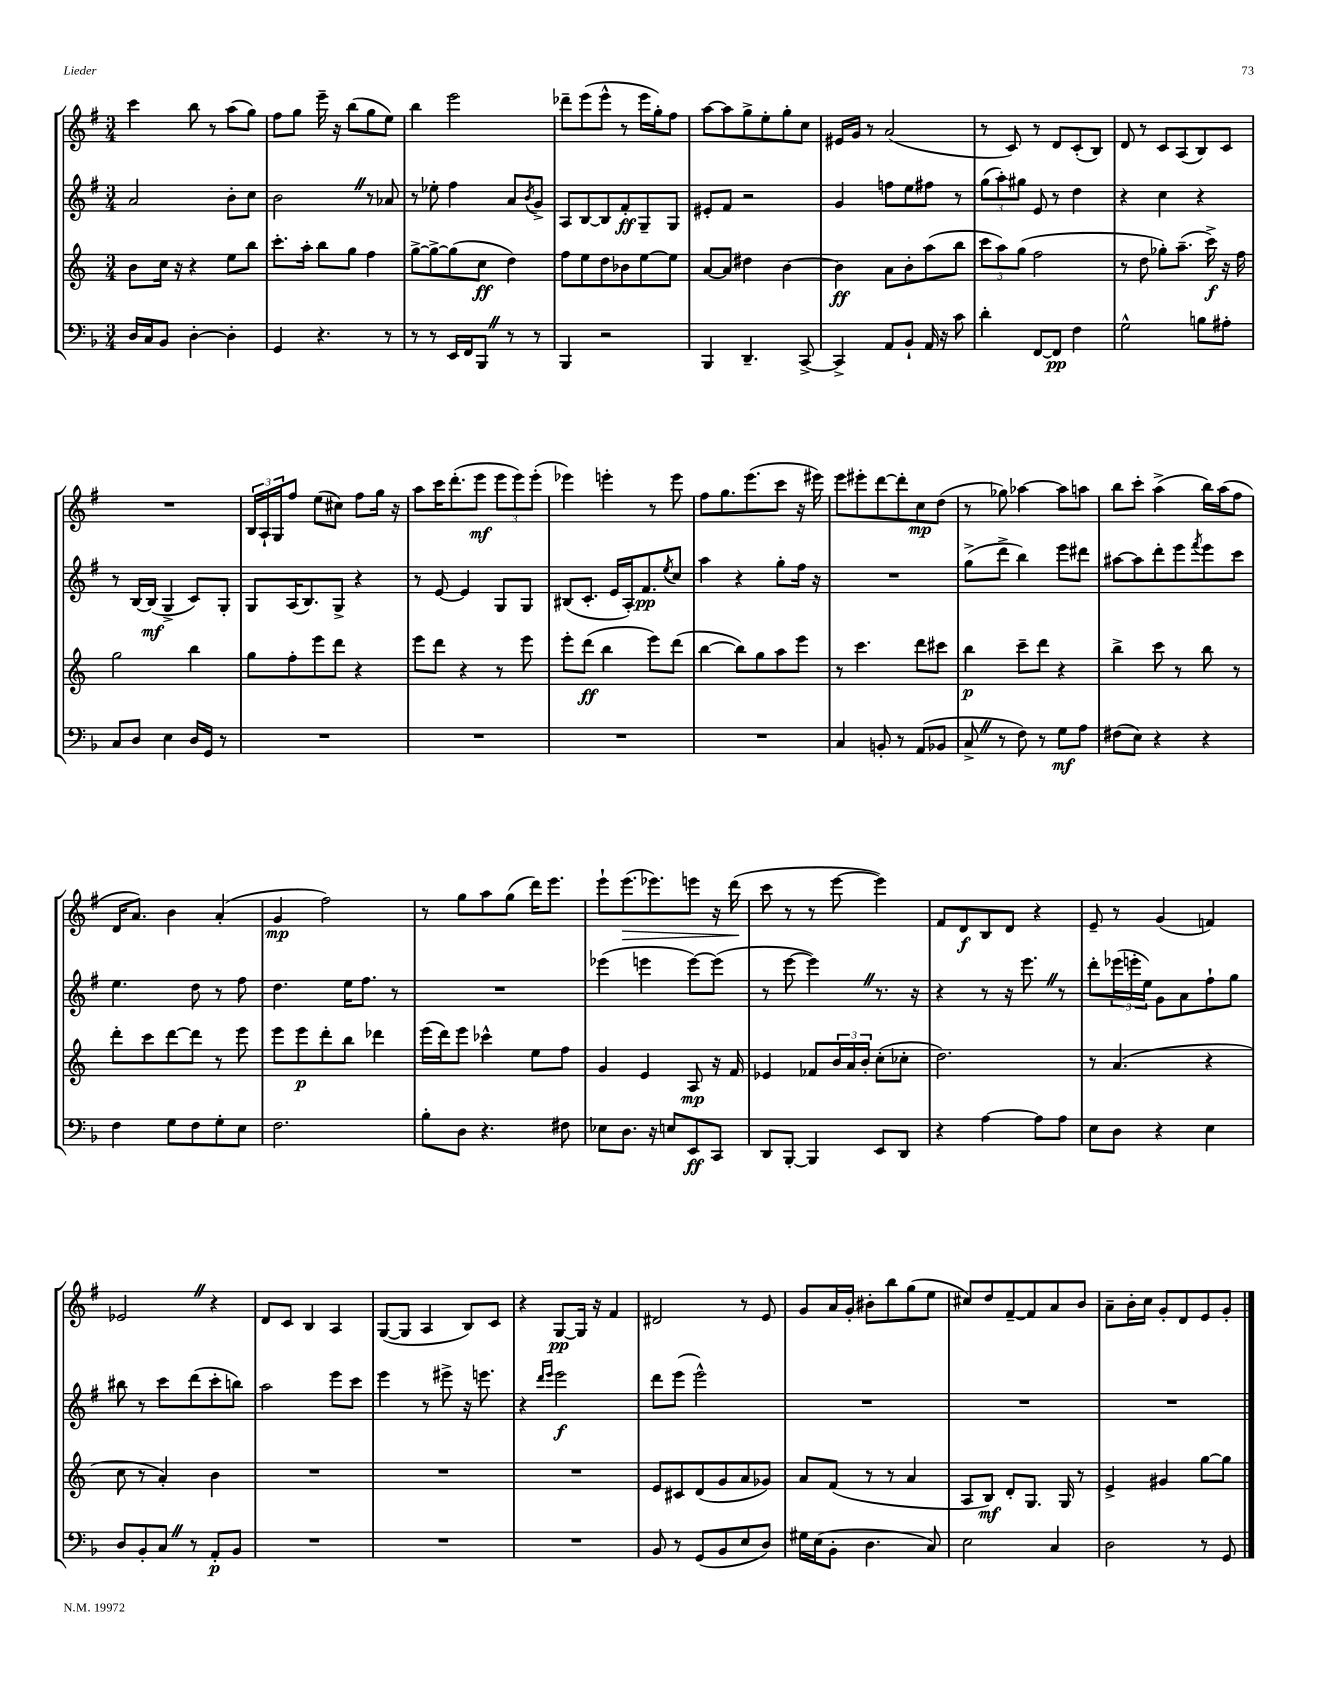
<<
\new StaffGroup <<
\new Staff = "s0" {
    \clef treble \key g \major \numericTimeSignature \time 3/4
    c'''4 b''8 r8 a''8( g''8) |
    fis''8 g''8 e'''16-- r16 b''8( g''8 e''8) |
    b''4 e'''2 |
    des'''8-- e'''8( e'''8-^ r8 e'''16 g''16-.) fis''8 |
    a''8~ a''8 g''8-> e''8-. g''8-. c''8 |
    eis'16 g'16 r8 a'2( |
    r8 c'8) r8 d'8 c'8-.( b8) |
    d'8 r8 c'8 a8( b8) c'8 |
    R2. |
    \tuplet 3/2 { b16 a16-! g16 } fis''8 e''8( cis''8) fis''8 g''16 r16 |
    a''8 c'''16 d'''8.-.( e'''8\mf \tuplet 3/2 { e'''8 e'''8) e'''8-.( } |
    ees'''4) e'''4-. r8 e'''8 |
    fis''8 g''8. e'''8.( c'''8 r16 eis'''16) |
    e'''8 eis'''8-. d'''8~ d'''8-. c''8\mp d''8( |
    r8 ges''8) aes''4~ aes''8 a''8 |
    b''8 c'''8-. a''4->( b''16) a''16( fis''8 |
    d'16 a'8.) b'4 a'4-.( |
    g'4\mp fis''2) |
    r8 g''8 a''8 g''8( d'''16) e'''8. |
    e'''8-! e'''8.\>( ees'''8.) e'''8 r16 d'''16\!( |
    c'''8 r8 r8 e'''8~ e'''4) |
    fis'8 d'8\f b8 d'8 r4 |
    e'8-- r8 g'4( f'4) |
    ees'2 \once \override BreathingSign.text = \markup { \musicglyph "scripts.caesura.straight" } \breathe r4 |
    d'8 c'8 b4 a4 |
    g8~( g8 a4 b8) c'8 |
    r4 g8~\pp g16 r16 fis'4 |
    dis'2 r8 e'8 |
    g'8 a'16 g'16-. bis'8-. b''8 g''8( e''8 |
    cis''8) d''8 fis'8~-- fis'8 a'8 b'8 |
    a'8-- b'16-. c''16 g'8-. d'8 e'8 g'8-. \bar "|." |
}
\new Staff = "s1" {
    \clef treble \key g \major \numericTimeSignature \time 3/4
    a'2 b'8-. c''8 |
    b'2 \once \override BreathingSign.text = \markup { \musicglyph "scripts.caesura.straight" } \breathe r8 aes'8 |
    r8 ees''8-. fis''4 a'8 \acciaccatura { b'8 } g'8-> |
    a8 b8~ b8 fis'8-.\ff g8-- g8 |
    eis'8-. fis'8 r2 |
    g'4 f''8 e''8 fis''8 r8 |
    \tuplet 3/2 { g''8( a''8-.) gis''8 } e'8 r8 d''4 |
    r4 c''4 r4 |
    r8 b16~ b16\mf( g4-> c'8) g8-. |
    g8 a16( b8.) g8-> r4 |
    r8 e'8~ e'4 g8 g8 |
    bis8( c'8.-. e'16 a16-.) fis'8.\pp \acciaccatura { e''8 } c''8 |
    a''4 r4 g''8-. fis''16 r16 |
    R2. |
    g''8->( d'''8-> b''4) e'''8 dis'''8 |
    ais''8~ ais''8 d'''8-. e'''8 \acciaccatura { fis'''8 } e'''8 c'''8 |
    e''4. d''8 r8 fis''8 |
    d''4. e''16 fis''8. r8 |
    R2. |
    ees'''4( e'''4 e'''8~) e'''8( |
    r8 e'''8~ e'''4) \once \override BreathingSign.text = \markup { \musicglyph "scripts.caesura.straight" } \breathe r8. r16 |
    r4 r8 r16 e'''8. \once \override BreathingSign.text = \markup { \musicglyph "scripts.caesura.straight" } \breathe r8 |
    d'''8-. \tuplet 3/2 { ees'''16( e'''16-. e''16) } g'8 a'8 fis''8-! g''8 |
    bis''8 r8 c'''8 d'''8( c'''8-. b''8) |
    a''2 e'''8 c'''8 |
    e'''4 r8 eis'''8-> r16 e'''8. |
    r4 \grace { d'''16 e'''16 } e'''2\f |
    d'''8 e'''8( e'''2-^) |
    R2. |
    R2. |
    R2. \bar "|." |
}
\new Staff = "s2" {
    \clef treble \key c \major \numericTimeSignature \time 3/4
    b'8 c''16 r16 r4 e''8 b''8 |
    c'''8.-. a''16-. b''8 g''8 f''4 |
    g''8~-> g''8~-> g''8( c''8\ff d''4) |
    f''8 e''8 d''8 bes'8 e''8~ e''8 |
    a'8~ a'8 dis''4 b'4~ |
    b'4\ff a'8 b'8-. a''8( b''8 |
    \tuplet 3/2 { c'''8 a''8) g''8( } f''2 |
    r8 d''8 ges''8-.) a''8.--( c'''16->\f) r16 f''16 |
    g''2 b''4 |
    g''8 f''8-. e'''8 d'''8 r4 |
    e'''8 d'''8 r4 r8 e'''8 |
    e'''8-. d'''8\ff( b''4 e'''8) d'''8( |
    b''4~ b''8) g''8 a''8 e'''8 |
    r8 c'''4. d'''8 cis'''8 |
    b''4\p c'''8-- d'''8 r4 |
    b''4-> c'''8 r8 b''8 r8 |
    d'''8-. c'''8 d'''8~ d'''8 r8 e'''8 |
    e'''8 e'''8\p d'''8-. b''8 des'''4 |
    e'''16( d'''16) e'''8 ces'''4-^ e''8 f''8 |
    g'4 e'4 a8\mp r16 f'16 |
    ees'4 fes'8 \tuplet 3/2 { b'16 a'16 b'16-. } c''8-.( ces''8-. |
    d''2.) |
    r8 a'4.( r4 |
    c''8 r8 a'4-.) b'4 |
    R2. |
    R2. |
    R2. |
    e'8 cis'8 d'8( g'8 a'8 ges'8) |
    a'8 f'8( r8 r8 a'4 |
    a8 b8\mf) d'8-. g8. g16 r8 |
    e'4-> gis'4 g''8~ g''8 \bar "|." |
}
\new Staff = "s3" {
    \clef bass \key f \major \numericTimeSignature \time 3/4
    d16 c16 bes,8 d4~-. d4-. |
    g,4 r4. r8 |
    r8 r8 e,16 f,16 bes,,8 \once \override BreathingSign.text = \markup { \musicglyph "scripts.caesura.straight" } \breathe r8 r8 |
    bes,,4 r2 |
    bes,,4 d,4.-- c,8~-> |
    c,4-> a,8 bes,8-! a,16 r16 c'8 |
    d'4-. f,8~ f,8\pp f4 |
    g2-^ b8 ais8-. |
    c8 d8 e4 d16 g,16 r8 |
    R2. |
    R2. |
    R2. |
    R2. |
    c4 b,8-. r8 a,8( bes,8 |
    c8-> \once \override BreathingSign.text = \markup { \musicglyph "scripts.caesura.straight" } \breathe r8 f8) r8 g8\mf a8 |
    fis8( e8) r4 r4 |
    f4 g8 f8 g8-. e8 |
    f2. |
    bes8-. d8 r4. fis8 |
    ees8 d8. r16 e8 e,8\ff c,8 |
    d,8 bes,,8~-. bes,,4 e,8 d,8 |
    r4 a4~ a8 a8 |
    e8 d8 r4 e4 |
    d8 bes,8-. c8 \once \override BreathingSign.text = \markup { \musicglyph "scripts.caesura.straight" } \breathe r8 a,8-.\p bes,8 |
    R2. |
    R2. |
    R2. |
    bes,8 r8 g,8( bes,8 e8 d8) |
    gis16 e16( bes,8-. d4. c8) |
    e2 c4 |
    d2 r8 g,8 \bar "|." |
}
>>
>>
\layout { \context { \Score \remove "Bar_number_engraver" } }
